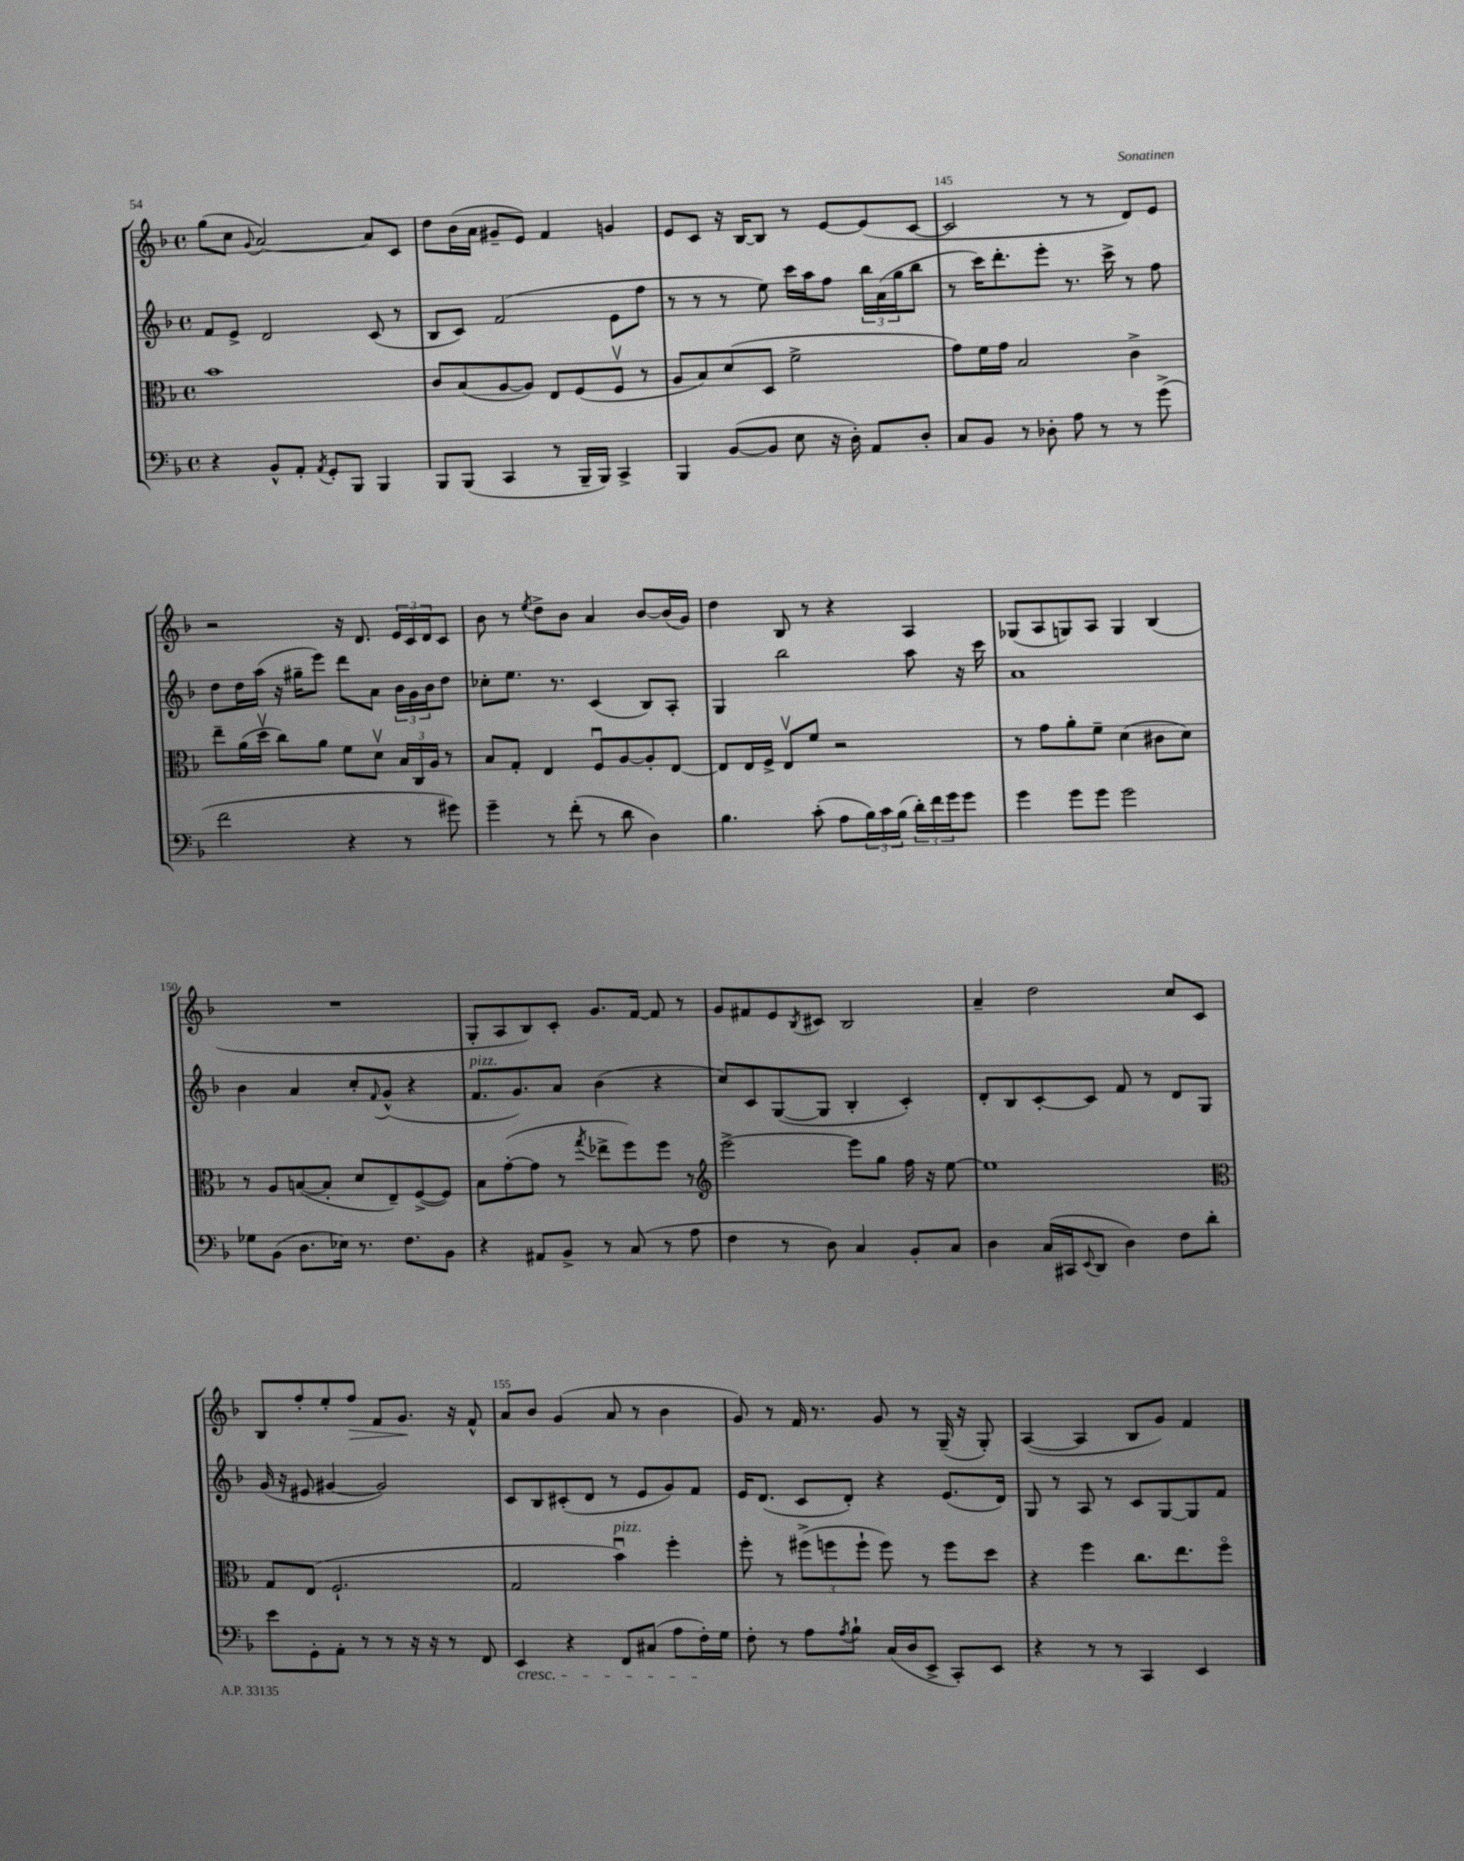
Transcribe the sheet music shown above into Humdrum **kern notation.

**kern	**kern	**kern	**kern
*staff4	*staff3	*staff2	*staff1
*clefF4	*clefC3	*clefG2	*clefG2
*k[b-]	*k[b-]	*k[b-]	*k[b-]
*M4/4	*M4/4	*M4/4	*M4/4
*met(c)	*met(c)	*met(c)	*met(c)
4r	1b-	8f	(8gg
.	.	8e^	8cc
.	.	.	8qqg
8BB-^^	.	2d	[2a)
8AA'	.	.	.
8qAA	.	.	.
8GG'	.	.	.
8BBB-	.	.	.
4BBB-	.	(8c	8a]
.	.	8r	8c
=	=	=	=
8BBB-	8c	8B-	8dd
(8BBB-	(8B-	8c)	(16b-
.	.	.	16a
4CC	[8A	(2f	8g#~
.	8A])	.	8e)
8r	8E	.	4f
16BBB-~	(8F	.	.
16BBB-)	.	.	.
4CC^	8Fv	8e	4g
.	8r	8ff	.
=	=	=	=
4BBB-	8A	8r	8e
.	8B-)	8r	8c
([8BB-	(8d	8r	16r
.	.	.	[16B-
8BB-]	8D	8ee)	8B-]
8E	2f^	16ccc	8r
.	.	16aa	.
16r	.	8ff	[8e
16D')	.	.	.
8AA	.	24bb-	(8e]
.	.	(24a	.
.	.	24gg	.
8D'	.	8bb-	[8c
=	=	=	=
8C	8g)	8r	2c]
8BB-	16f	16ccc)	.
.	16g	8.ddd'	.
8r	2B-	.	.
8D-'	.	8eee'	.
8A	.	8.r	8r
8r	.	.	8r
.	.	16ccc^	.
8r	4c^	8r	8d)
(8g^	.	8ff	8e
=	=	=	=
2f	8ee~	8dd	2r
.	(16a	16dd	.
.	16ddv	(16aa	.
.	8cc)	16r	.
.	.	16gg#~	.
.	8a	8eee)	.
4r	8f	8ddd	16r
.	.	.	8.d
.	8dv	8a	.
8r	24B-	24b-	24e
.	24C	24g	24c
.	24A	24b-	24d
8g#)	8r	8dd	8c
=	=	=	=
4g~	8B-	8cc-'	8b-
.	8G'	8.ee	8r
.	.	.	8qee
8r	4E	.	8dd^
.	.	8.r	.
(8f'	.	.	8b-
8r	8Fu	(4c	4a
8d	[8A	.	.
4D)	8A']	8B-)	[8b-
.	[8E	8A'	(16b-]
.	.	.	16g)
=	=	=	=
4.B-	8E]	4G	4dd
.	16E	.	.
.	16F^	.	.
.	8Ev	2bb-	8B-
(8c'	8f	.	8r
8A	2r	.	4r
24B-)	.	.	.
24c	.	.	.
(24B-	.	.	.
24d')	.	8aa	4A
24f	.	.	.
24g	.	.	.
8g	.	16r	.
.	.	16ccc	.
=	=	=	=
4g	8r	1a	(8G-
.	8g	.	8A
8g	8a'	.	8G)
8g	8f~	.	8A
2g	(4d	.	4G
.	8c#	.	(4B-
.	8d)	.	.
=	=	=	=
8G-	8r	4b-	1r
(8BB-	8A	.	.
8.D	([8B	4a	.
.	8B']	.	.
16E-)	.	.	.
8.r	8d	8cc'	.
.	.	8qqf	.
.	8E~)	(8g^^	.
8.F	.	.	.
.	([8F^	4r	.
8BB-	8F])	.	.
=	=	=	=
4r	8B-	8.f	8G'
.	([8g'	.	8A
.	.	8.g)	.
8AA#	8g]	.	8B-)
8BB-^	8r	8a	8c'
.	8qgg	.	.
8r	8ee-^	(4b-	8.g
(8C	8ff)	.	.
.	.	.	[16f
8r	8ff	4r	8f]
8A	8r	.	8r
=	=	=	=
*	*clefG2	*	*
4F	[2eee^	8cc)	8g
.	.	8c	8f#
8r	.	([8G	8e
.	.	.	8qB-
8D)	.	8G]	8c#
4C	8eee]	4B-'	2B-
.	8gg	.	.
8BB-'	16ff	4c')	.
.	16r	.	.
8C	[8ee	.	.
=	=	=	=
4D	1ee]	8d'	4a~
.	.	8B-	.
(16C	.	[8c'	2dd
16CC#	.	.	.
8qqEE	.	.	.
8DD	.	8c]	.
4D)	.	8f	.
.	.	8r	.
8F	.	8d	8cc
8d'	.	8G	8c
=	=	=	=
*	*clefC3	*	*
8e	8G	(16g	8B-
.	.	16r	.
8GG'	(8E	8e#	8ff'
8AA'	2.F`	[4g#	8ee'
8r	.	.	8ff
8r	.	2g#])	8f
16r	.	.	8.g
16r	.	.	.
8r	.	.	.
.	.	.	16r
8FF	.	.	8f^^
=	=	=	=
4EE	2G	8c	8a
.	.	8B-	8b-
4r	.	(8c#'	(4g
.	.	8d	.
8FF	4b-u)	8r	8a
(8C#	.	8e	8r
8A	4ff'	8g)	4b-
16F')	.	8f	.
16G	.	.	.
=	=	=	=
8F'	8ff'	16e	8g)
.	.	(8.d	.
8r	8r	.	8r
8A	(12ff#^	8c	16f
.	.	.	8.r
.	12ff	.	.
8qA	.	.	.
8B-`	.	8d')	.
.	12ff`	.	.
(16C	8ff)	4r	8g
16D	.	.	.
8EE^	8r	.	8r
8CC')	8ff	(8.e	(16G~
.	.	.	16r
8EE	8dd	.	8G')
.	.	16d)	.
=	=	=	=
4r	4r	8G	([4A
.	.	8r	.
8r	4ff	8A	4A]
8r	.	8r	.
4CC	8.cc	8c	8B-
.	.	[8G	8g)
.	8.ee	.	.
4EE	.	8G]	4f
.	8ffo	8f	.
==	==	==	==
*-	*-	*-	*-
